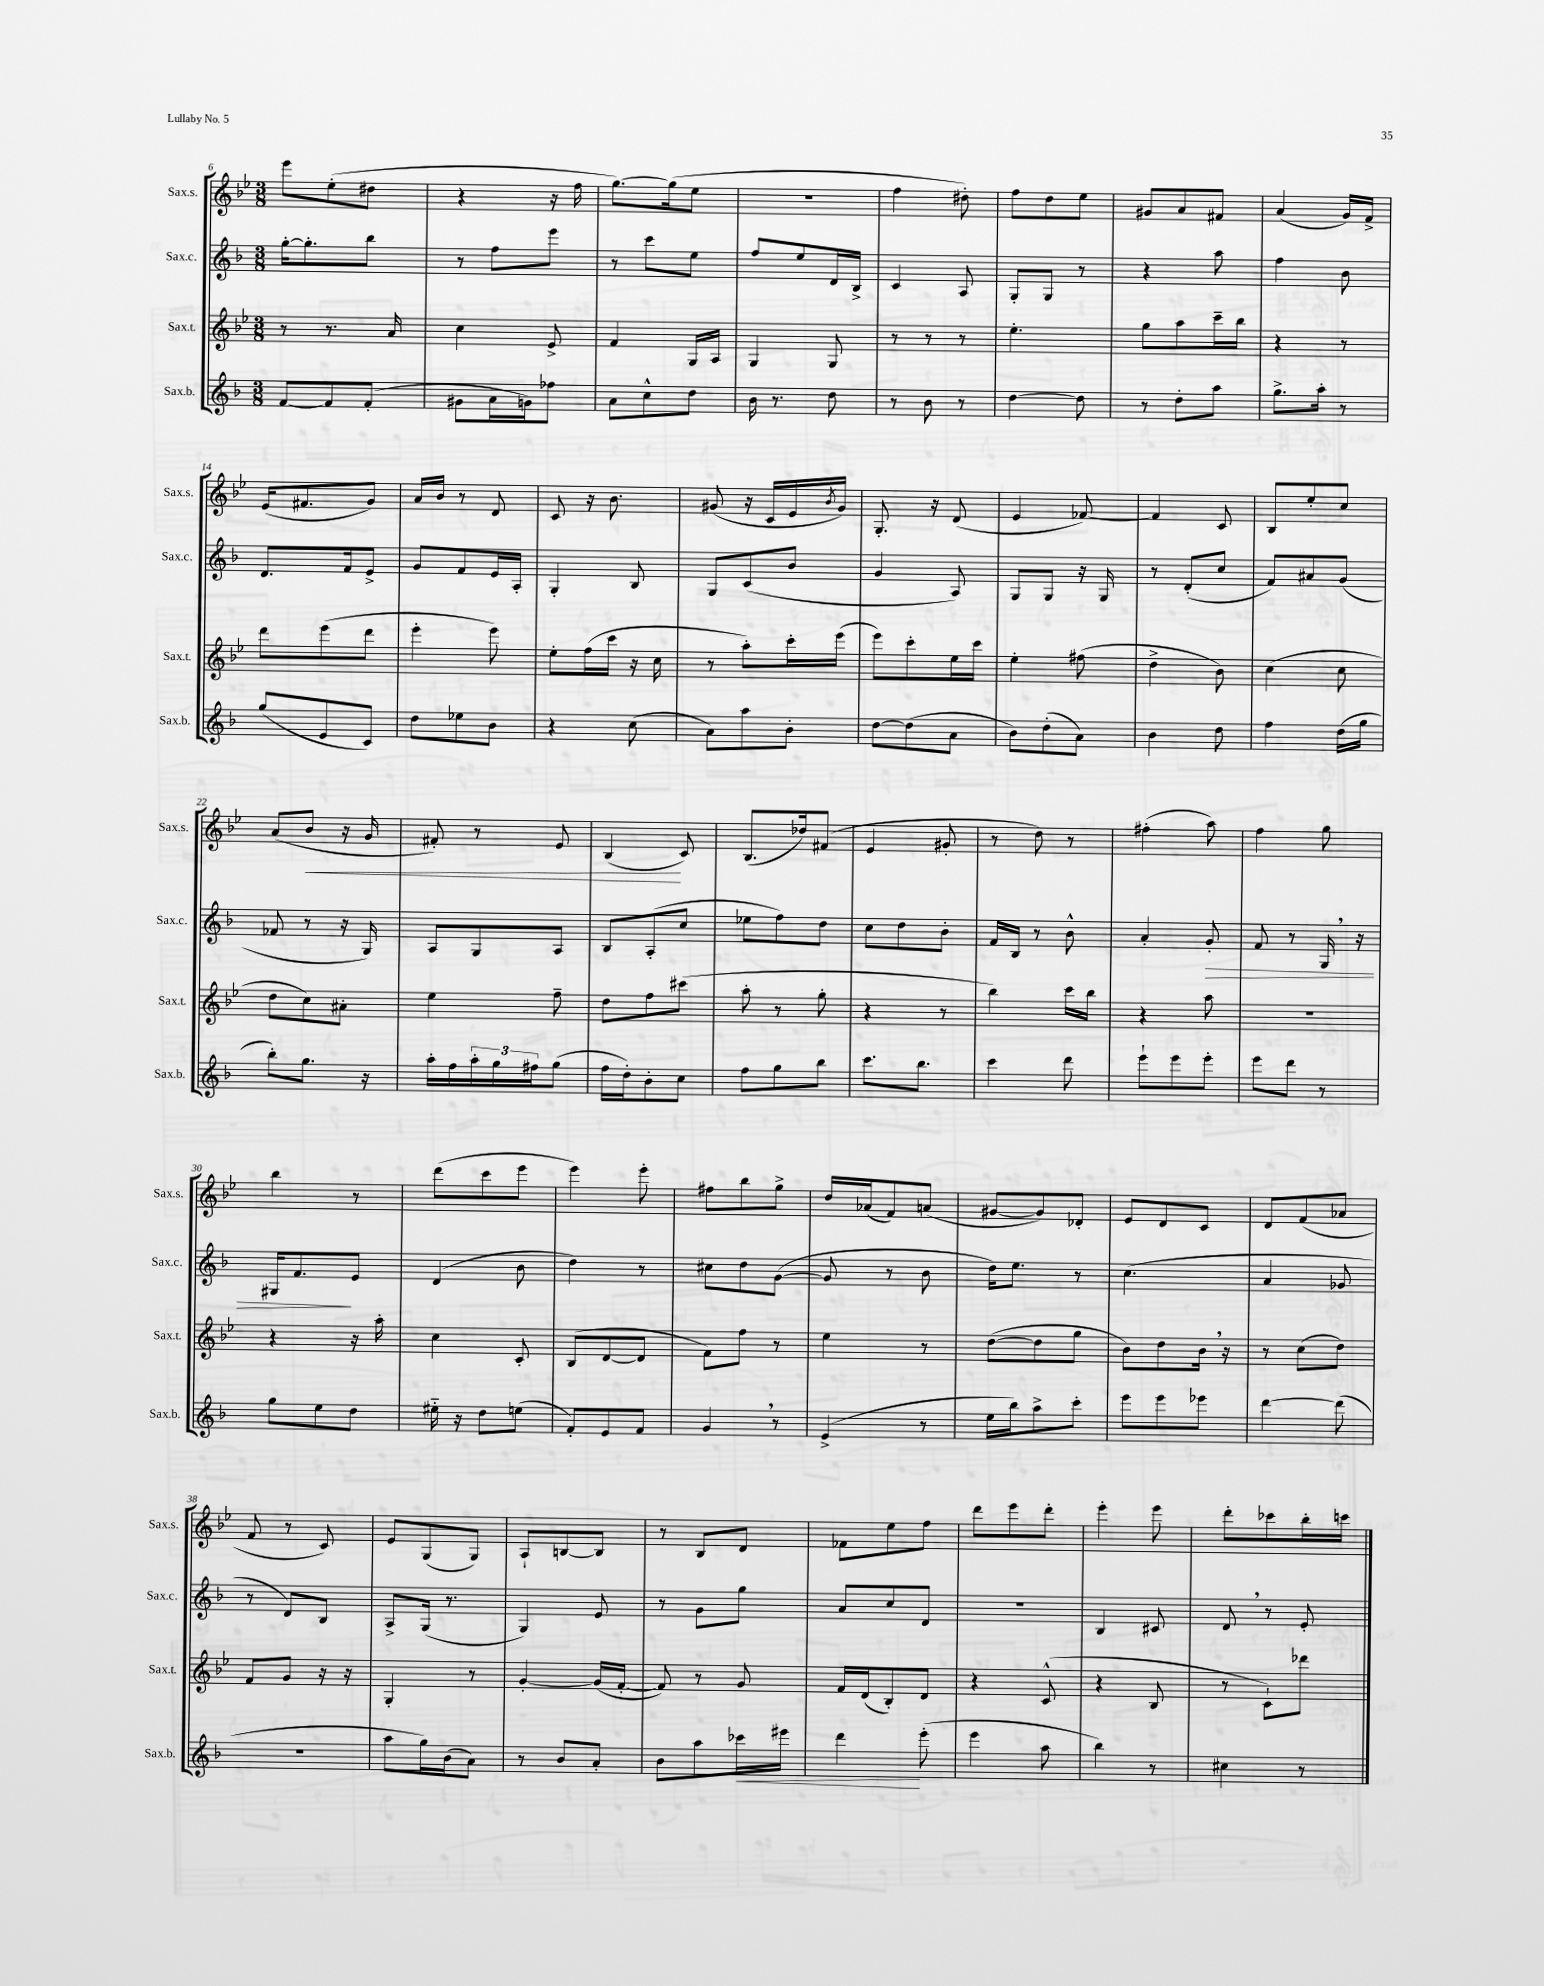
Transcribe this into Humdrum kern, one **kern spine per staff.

**kern	**kern	**kern	**kern
*staff4	*staff3	*staff2	*staff1
*clefG2	*clefG2	*clefG2	*clefG2
*k[b-]	*k[b-e-]	*k[b-]	*k[b-e-]
*M3/8	*M3/8	*M3/8	*M3/8
[8f	8r	[16gg'	8eee-
.	.	8.gg']	.
8f]	8.r	.	(8ee-'
(8f'	.	8bb-	8dd#
.	16a	.	.
=	=	=	=
8g#	4cc	8r	4r
16a	.	8ff	.
16g)	.	.	.
8ff-	8e-^	8eee	16r
.	.	.	16ff
=	=	=	=
8a	4f	8r	[8.gg)
8cc^^	.	8ccc	.
.	.	.	(16gg]
8dd	16G	8ee	8ee-
.	16A	.	.
=	=	=	=
16b-	4G	8ff	4.r
8.r	.	.	.
.	.	8ee	.
8dd	8G	16d	.
.	.	16B-^	.
=	=	=	=
8r	8r	4c	4ff
8b-	8r	.	.
8r	8r	8A	8dd#')
=	=	=	=
[4dd	4.ee-'	8G'	8ff
.	.	8G	8dd
8dd]	.	8r	8ee-
=	=	=	=
8r	8gg	4r	8g#
8dd'	8aa	.	8a
8aa	16ccc~	8aa	8f#
.	16bb-	.	.
=	=	=	=
8.gg^	4r	4ff	(4a
16aa'	.	.	.
8r	8r	8b-	16g)
.	.	.	16f^
=	=	=	=
(8gg	8ddd	8.d	(16e-
.	.	.	8.f#
8e	(8eee-	.	.
.	.	16f	.
8c)	8ddd	8e^	8g)
=	=	=	=
8dd	4eee-'	8g	16a
.	.	.	16b-
8ee-	.	8f	8r
8b-	8eee-)	16e	8d
.	.	16A'	.
=	=	=	=
4r	8ee-'	4G'	8c
.	(16ff	.	16r
.	16ccc	.	8.b-
(8cc	16r	8B-	.
.	16cc	.	.
=	=	=	=
8a)	8r	8G	(8g#
8aa	8aa')	(8c	16r
.	.	.	16c
8b-'	16ccc'	8b-	16e-
.	.	.	8qb-
.	(16eee-	.	16g#)
=	=	=	=
[8dd	8eee-)	4g	8.G'
(8dd]	8ccc'	.	.
.	.	.	16r
8a	16ee-	8A)	(8d
.	16ccc	.	.
=	=	=	=
8b-)	4ee-'	8G	4e-
(8dd'	.	8G	.
8a)	(8ff#	16r	[8f-)
.	.	16G	.
=	=	=	=
4b-	4dd^	8r	4f-]
.	.	(8d'	.
8dd	8b-)	8cc	8c
=	=	=	=
4ff	(4cc	8f)	8B-
.	.	8a#	8ee-'
(16dd	8cc	(8g	8cc
16gg	.	.	.
=	=	=	=
8bb-')	8dd	8f-	(8a
8.gg	8cc)	8r	8b-
.	8a#'	16r	16r
16r	.	16G)	16g
=	=	=	=
16aa'	4ee-	8A	8f#')
16ff	.	.	.
24aa'	.	8G	8r
24gg	.	.	.
24ff#	.	.	.
(8gg	8ff~	8A	8e-
=	=	=	=
16ff	8dd	8B-	(4B-
16dd')	.	.	.
8b-'	8ff	(8A'	.
8cc	(8ccc#	8cc	8c)
=	=	=	=
8ff	8aa'	8ee-	(8.B-
8gg	8r	8ff)	.
.	.	.	16dd-)
8bb-	8gg'	8dd	(8f#
=	=	=	=
8.ccc	4r	8cc	4e-
.	.	8dd	.
8.bb-	.	.	.
.	8r	8b-'	8g#'
=	=	=	=
4ccc	4bb-)	16f	8r
.	.	16B-	.
.	.	8r	8dd)
8ddd	16ccc	8b-^^	8r
.	16bb-	.	.
=	=	=	=
8eee`	4r	4a'	(4ff#'
8eee	.	.	.
8eee'	8aa	8g'	8aa)
=	=	=	=
8eee	4.r	8f	4ff
8ddd	.	8r	.
8r	.	16G	8gg
.	.	16r	.
=	=	=	=
8gg	4r	16G#	4bb-
.	.	8.f	.
8ee	.	.	.
8dd	16r	8e	8r
.	16aa'	.	.
=	=	=	=
16ee#'~	4cc	(4d	(8ddd
16r	.	.	.
8dd	.	.	8ccc
(8ee	8c'	8b-	8eee-
=	=	=	=
8f')	(8B-	4dd)	4eee-)
8e	[8d	.	.
8f	8d]	8r	8eee-'
=	=	=	=
4g	8f)	8cc#	8ff#
.	8ff	8dd	8bb-
8r	8r	([8g	8gg^
=	=	=	=
(4e^	4ee-	8g]	16dd
.	.	.	(16a-
.	.	8r	8f)
8r	8r	8b-	(8a
=	=	=	=
16ee	([8dd	16dd)	[8g#
16bb-)	.	8.ee	.
8aa^	8dd]	.	8g#])
8ccc'	8gg	8r	8d-'
=	=	=	=
8eee	8b-)	(4.cc	8e-
8eee	8dd	.	8d
8eee-	16b-	.	8c
.	16r	.	.
=	=	=	=
[4ddd	8r	4a	8d
.	(8cc	.	(8f
(8ddd]	8dd)	8g-	8a-
=	=	=	=
4.r	8f	8r	8f
.	8g	8d)	8r
.	16r	8B-	8c)
.	16r	.	.
=	=	=	=
8aa	4G'	8A^	8e-
16gg)	.	(16G	(8G
(16b-	.	8.r	.
8a)	8r	.	8G)
=	=	=	=
8r	[4g'	4G)	8A`
8b-	.	.	[8B
8a'	(16g]	8e	8B]
.	[16f'	.	.
=	=	=	=
8b-	8f])	8r	8r
8aa	8r	8g	8B-
16ccc-	8g	8gg	8d
16eee#	.	.	.
=	=	=	=
4ddd	16f	8a	8f-
.	(16d	.	.
.	8B-')	8cc	8ee-
(8eee'	8d	8d	8ff
=	=	=	=
4eee	4r	4.r	8ddd
.	.	.	8eee-
8aa	(8c^^	.	8ddd'
=	=	=	=
4bb-)	4r	4B-	4eee-'
8r	8B-	8c#	8eee-
=	=	=	=
4cc#	8r	8d	8ddd'
.	8c`)	8r	8ccc-
8r	8ddd-	8e'	16bb-'
.	.	.	16ccc
==	==	==	==
*-	*-	*-	*-
